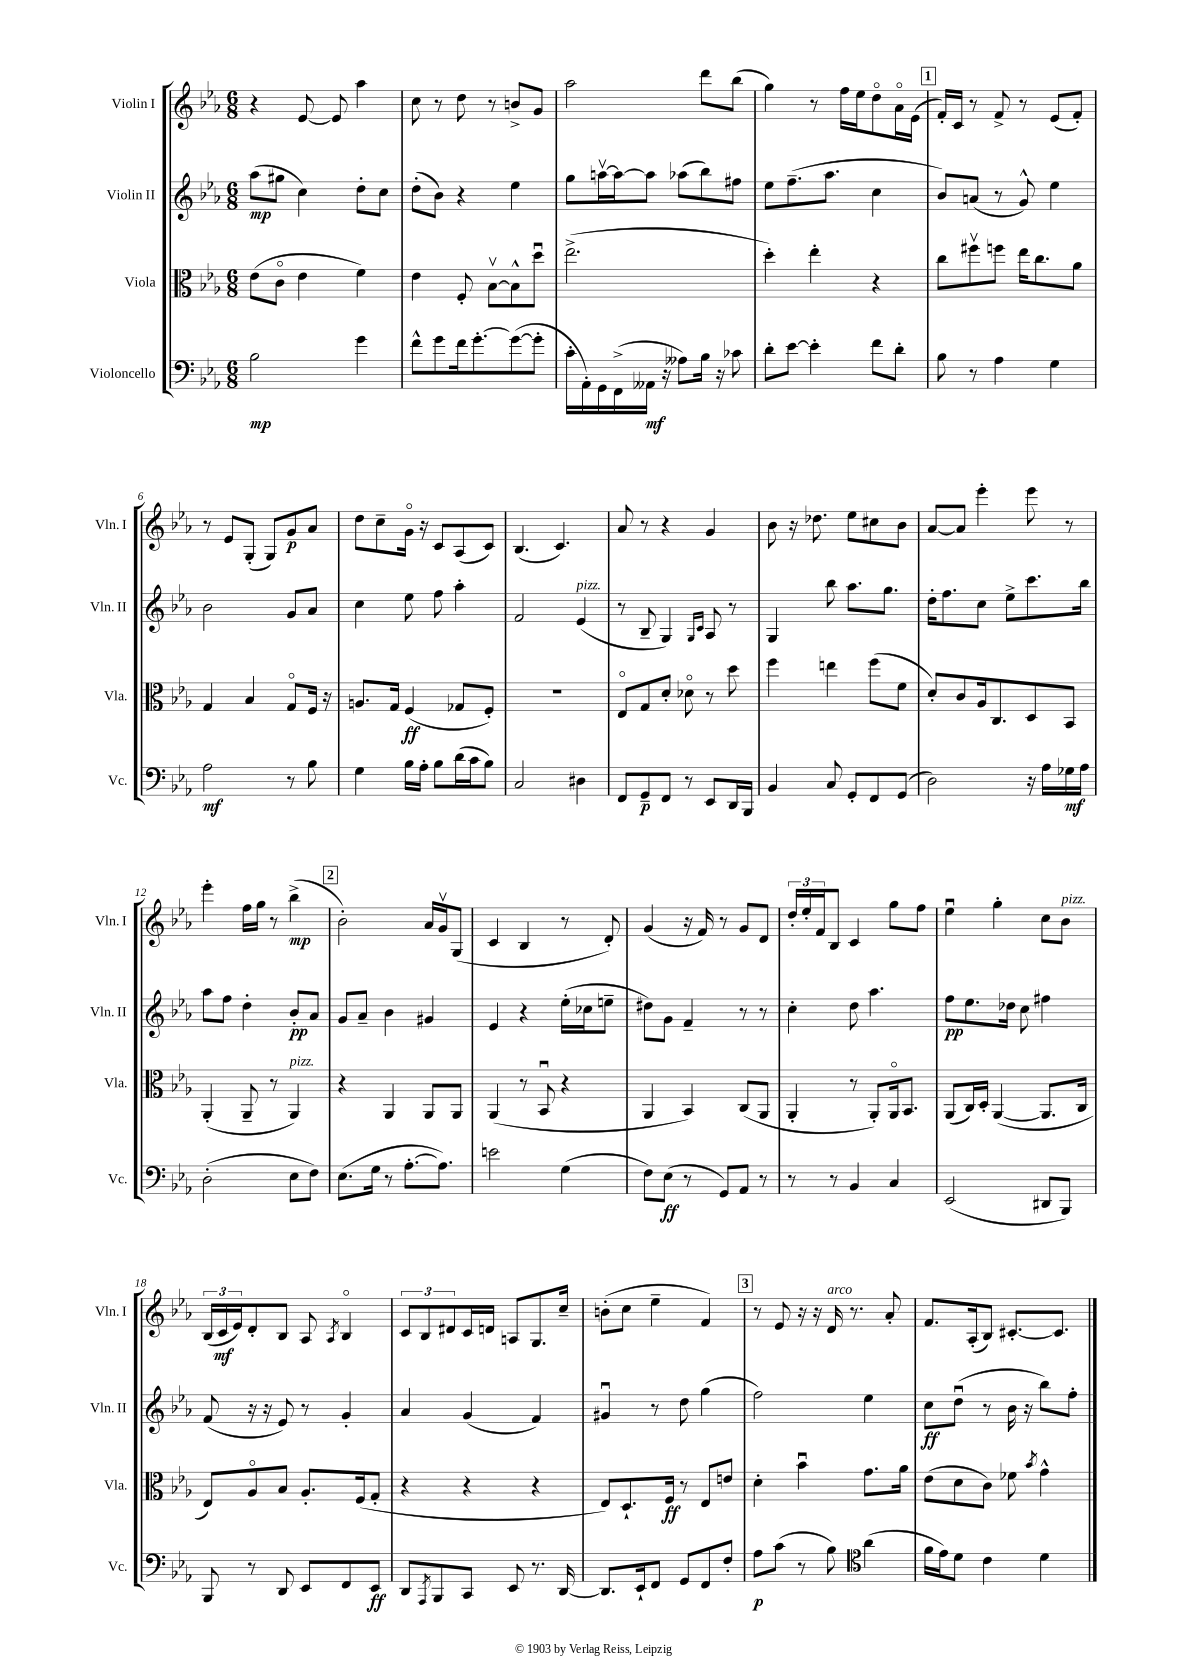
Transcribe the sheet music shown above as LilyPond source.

<<
\new StaffGroup <<
\new Staff = "s0" \with { instrumentName = "Violin I" shortInstrumentName = "Vln. I" } {
    \clef treble \key ees \major \numericTimeSignature \time 6/8
    r4 ees'8~ ees'8 aes''4 |
    c''8 r8 d''8 r8 b'8-> g'8 |
    aes''2 d'''8 bes''8( |
    g''4) r8 f''16 ees''16 d''8\flageolet aes'16\flageolet ees'16( |
    \mark \markup { \box "1" } f'16-.) c'16 r8 f'8-> r8 ees'8( f'8-.) |
    r8 ees'8 g8-.( g8) g'8\p aes'8 |
    d''8 c''8-- g'16\flageolet r16 c'8 aes8( c'8) |
    bes4.( c'4.) |
    aes'8 r8 r4 g'4 |
    bes'8 r16 des''8. ees''8 cis''8 bes'8 |
    aes'8~ aes'8 ees'''4-. ees'''8 r8 |
    ees'''4-. f''16 g''16 r8 bes''4->\mp( |
    \mark \markup { \box "2" } bes'2-.) aes'16 g'16\upbow g8( |
    c'4 bes4 r8 d'8-.) |
    g'4( r16 f'16) r8 g'8 d'8 |
    \tuplet 3/2 { d''16-. ees''16-. f'16 } bes8 c'4 g''8 f''8 |
    ees''4\downbow g''4-. c''8 bes'8^\markup { \italic "pizz." } |
    \tuplet 3/2 { bes16( c'16\mf ees'16) } d'8-. bes8 aes8 \acciaccatura { aes8 } bes4\flageolet |
    \tuplet 3/2 { c'8 bes8 dis'8 } c'16 d'16 a8 g8. c''16-- |
    b'8-.( c''8 ees''4-- f'4) |
    \mark \markup { \box "3" } r8 ees'8 r16 r16 d'16^\markup { \italic "arco" } r8. aes'8-. |
    f'8. aes16-.( bes8) cis'8.~-. cis'8. \bar "|." |
}
\new Staff = "s1" \with { instrumentName = "Violin II" shortInstrumentName = "Vln. II" } {
    \clef treble \key ees \major \numericTimeSignature \time 6/8
    aes''8\mp( gis''8 c''4) d''8-. c''8 |
    d''8-.( bes'8) r4 ees''4 |
    g''8 a''16~\upbow a''16~ a''8 aes''8( bes''8) fis''8 |
    ees''8 f''8.--( aes''8. c''4 |
    \mark \markup { \box "1" } bes'8) a'8( r8 g'8-^) ees''4 |
    bes'2 g'8 aes'8 |
    c''4 ees''8 f''8 aes''4-. |
    f'2 ees'4^\markup { \italic "pizz." }( |
    r8 bes8-- g4) \grace { g16 c'16 } aes8 r8 |
    g4 bes''8 aes''8. g''8. |
    d''16-. f''8. c''8 ees''8-> c'''8. bes''16 |
    aes''8 f''8 d''4-. bes'8-.\pp aes'8 |
    \mark \markup { \box "2" } g'8 aes'8-- bes'4 gis'4 |
    ees'4 r4 ees''16-.( ces''16 e''8-- |
    dis''8) g'8 f'4-- r8 r8 |
    c''4-. d''8 aes''4. |
    f''8\pp ees''8. des''16 c''8 fis''4 |
    f'8( r16 r16 ees'8) r8 g'4-. |
    aes'4 g'4( f'4) |
    gis'4\downbow r8 d''8 g''4( |
    \mark \markup { \box "3" } f''2) ees''4 |
    c''8\ff d''8\downbow( r8 bes'16 r16 bes''8) f''8-. \bar "|." |
}
\new Staff = "s2" \with { instrumentName = "Viola" shortInstrumentName = "Vla." } {
    \clef alto \key ees \major \numericTimeSignature \time 6/8
    ees'8( c'8\flageolet ees'4 f'4) |
    ees'4 f8-. bes8~\upbow bes8-^ d''8\downbow |
    ees''2.->( |
    d''4-.) ees''4-. r4 |
    \mark \markup { \box "1" } c''8 fis''8\upbow f''8 ees''16 c''8. aes'8 |
    g4 bes4 g8\flageolet f16 r16 |
    a8. g16 f4\ff( ges8 f8-.) |
    R2. |
    ees8\flageolet g8 d'8-. des'8\flageolet r8 d''8 |
    f''4 e''4 f''8( f'8 |
    d'8-.) c'8 aes16 c8. d8 bes,8 |
    aes,4-.( aes,8-- r8 aes,4^\markup { \italic "pizz." }) |
    \mark \markup { \box "2" } r4 aes,4 aes,8 aes,8 |
    aes,4( r8 bes,8\downbow r4 |
    aes,4 bes,4) c8( aes,8 |
    aes,4-. r8 aes,8-.) aes,16\flageolet bes,8. |
    aes,8( c16) d16-. aes,4~( aes,8. c16 |
    ees8) aes8\flageolet bes8 aes8.-. f16( g8-. |
    r4 r4 r4 |
    ees8) d8.-! f16\ff r8 ees8 e'8 |
    \mark \markup { \box "3" } d'4-. bes'4\downbow g'8. aes'16 |
    ees'8( d'8 c'8) fes'8 \acciaccatura { bes'8 } g'4-^ \bar "|." |
}
\new Staff = "s3" \with { instrumentName = "Violoncello" shortInstrumentName = "Vc." } {
    \clef bass \key ees \major \numericTimeSignature \time 6/8
    bes2\mp g'4 |
    f'8-^ g'8 f'16 g'8.~-. g'8~( g'8-. |
    c'16-. aes,16-.) g,16 f,16->( aeses,16\mf r16 aeses8) bes16 r16 ces'8 |
    d'8-. ees'8~ ees'4-. f'8 d'8-. |
    \mark \markup { \box "1" } bes8 r8 aes4 g4 |
    aes2\mf r8 bes8 |
    g4 bes16 aes16-. bes8 d'16( c'16 bes8) |
    c2 dis4 |
    f,8 g,8--\p f,8 r8 ees,8 d,16 bes,,16 |
    bes,4 c8 g,8-. f,8 g,8( |
    d2) r16 aes16 ges16\mf aes16 |
    d2-.( ees8 f8) |
    \mark \markup { \box "2" } ees8.( g16 r8 aes8.~-. aes8.) |
    e'2 g4( |
    f8) ees8\ff( r8 g,8) aes,8 r8 |
    r8 r8 bes,4 c4 |
    ees,2( dis,8 bes,,8) |
    bes,,8 r8 d,8 ees,8 f,8 ees,8\ff |
    d,8 \acciaccatura { aes,,8 } bes,,8 c,8 ees,8 r8. d,16~ |
    d,8. ees,16-! f,8 g,8 f,8 f8-. |
    \mark \markup { \box "3" } aes8\p c'8( r8 bes8) \clef tenor aes'4( |
    f'16 ees'16) d'8 c'4 d'4 \bar "|." |
}
>>
>>
